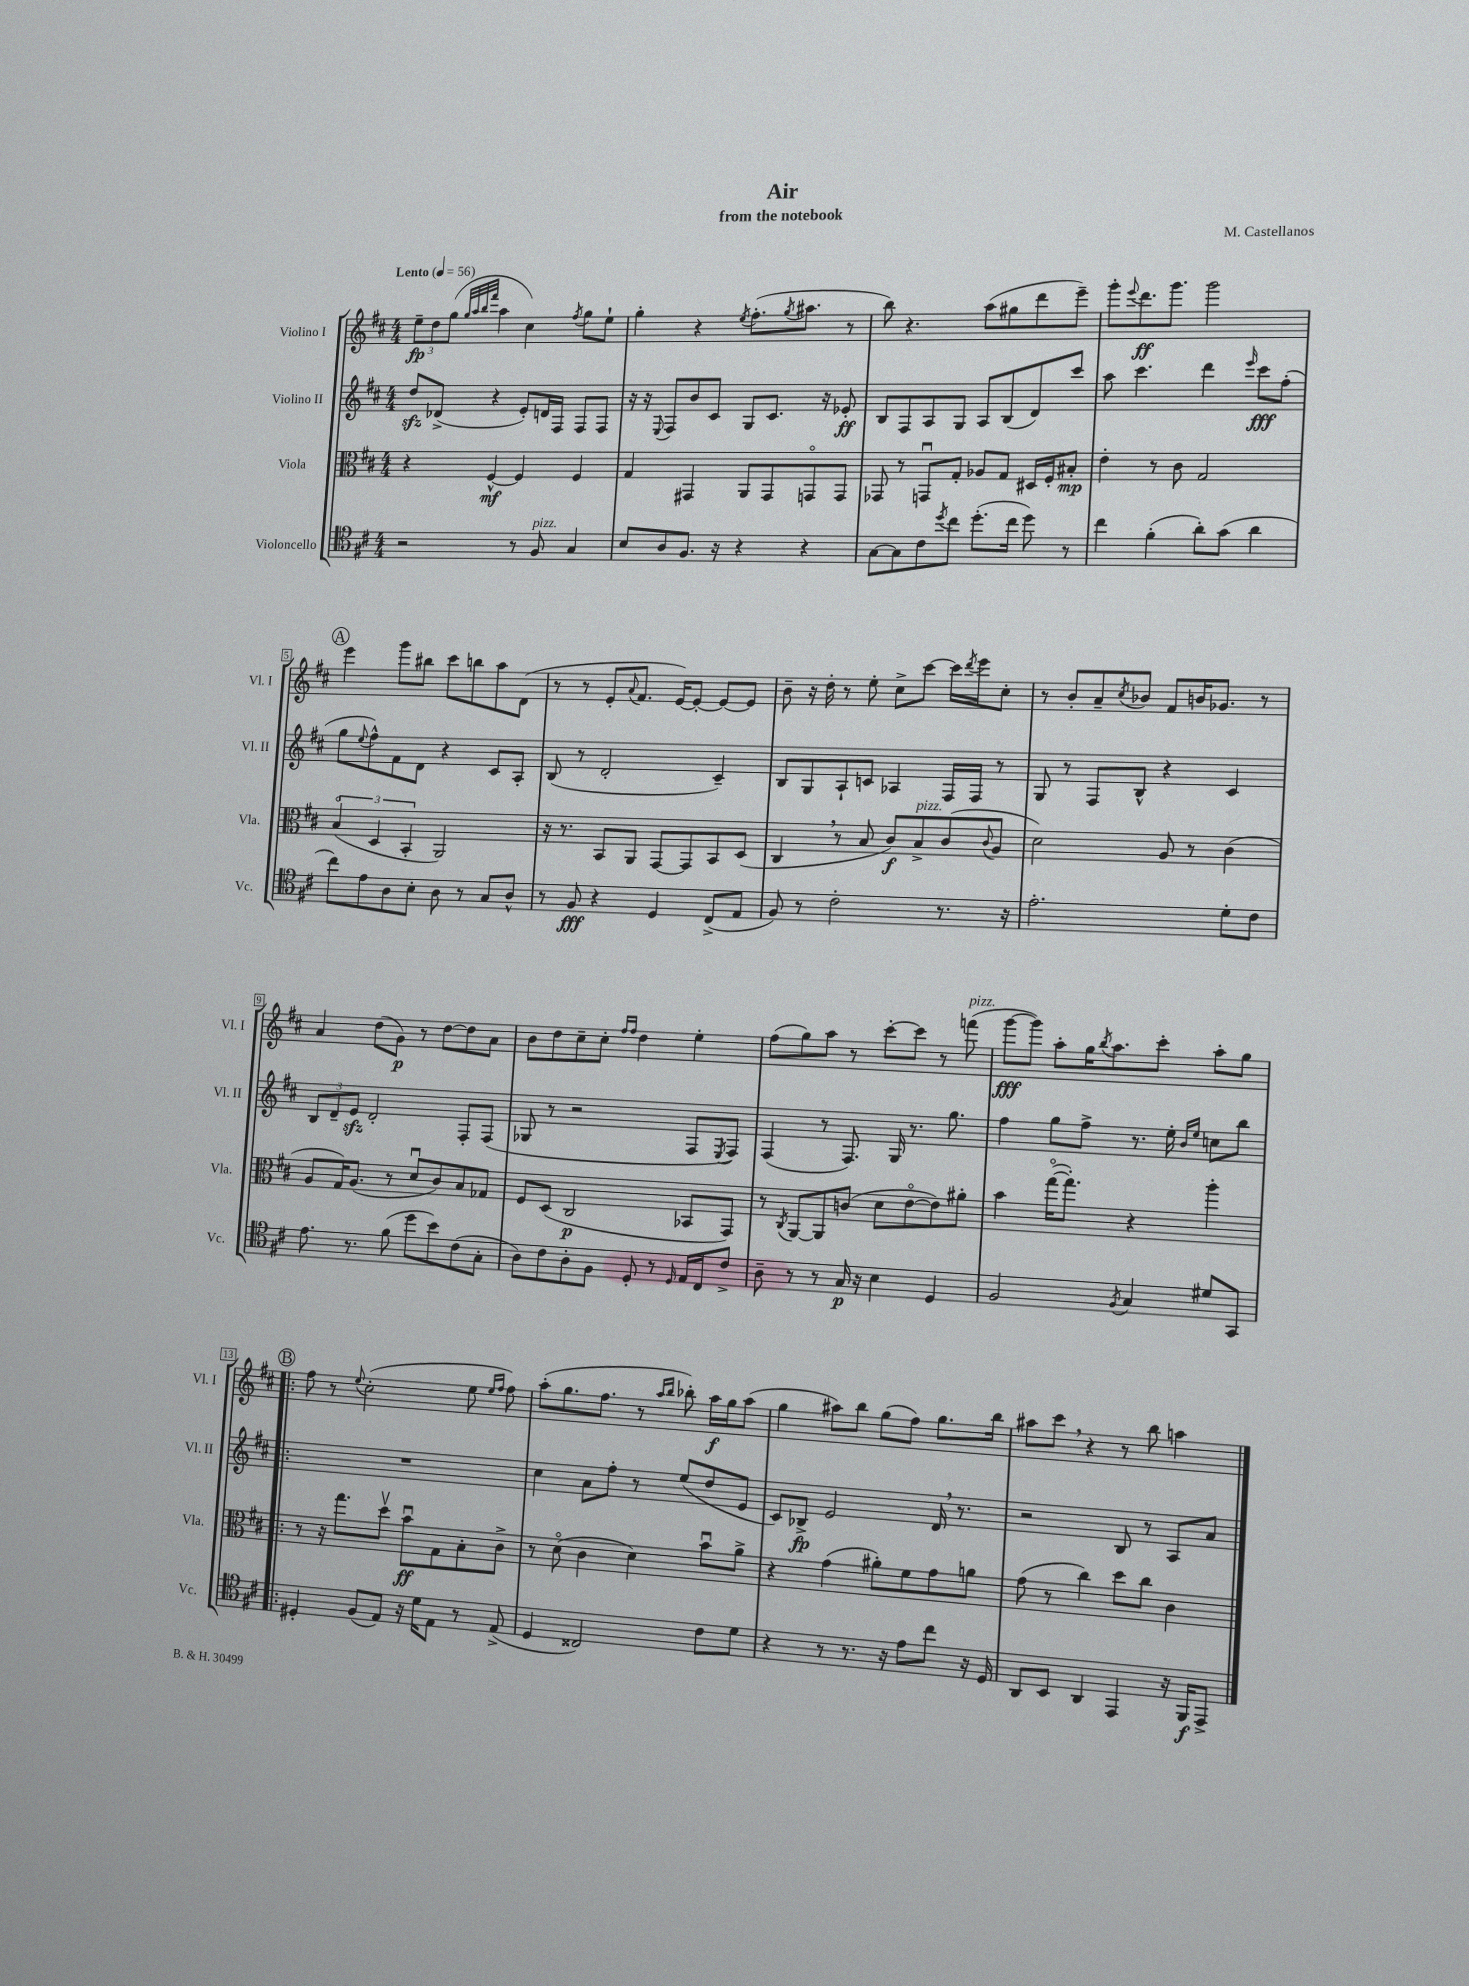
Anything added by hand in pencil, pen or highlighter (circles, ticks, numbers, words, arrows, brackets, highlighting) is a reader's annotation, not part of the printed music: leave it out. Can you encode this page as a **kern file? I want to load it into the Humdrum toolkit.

**kern	**dynam	**kern	**dynam	**kern	**dynam	**kern	**dynam
*part4	*part4	*part3	*part3	*part2	*part2	*part1	*part1
*staff4	*staff4	*staff3	*staff3	*staff2	*staff2	*staff1	*staff1
*I"Violoncello	*	*I"Viola	*	*I"Violino II	*	*I"Violino I	*
*I'Vc.	*	*I'Vla.	*	*I'Vl. II	*	*I'Vl. I	*
*clefC4	*	*clefC3	*	*clefG2	*	*clefG2	*
*k[f#c#]	*	*k[f#c#]	*	*k[f#c#]	*	*k[f#c#]	*
*M4/4	*	*M4/4	*	*M4/4	*	*M4/4	*
*MM56	*	*MM56	*	*MM56	*	*MM56	*
=1	=1	=1	=1	=1	=1	=1	=1
!	!	!	!	!	!	!LO:TX:a:B:t=Lento	!
2r	.	4r	.	8ddzz/L	.	12ee~\L	fp
.	.	.	.	.	.	12dd\	.
.	.	.	.	(8d-X^/J	.	.	.
.	.	.	.	.	.	(12gg\J	.
.	.	.	.	.	.	32qqgg/LLL	.
.	.	.	.	.	.	32qqaa/	.
.	.	.	.	.	.	32qqbb/	.
.	.	.	.	.	.	32qqfff#/JJJ	.
.	.	[4F#^^/	mf	4r	.	4aa\	.
8r	.	4F#/]	.	8e'/L)	.	4cc#\)	.
!LO:TX:a:i:t=pizz.	!	!	!	!	!	!	!
8F#/	.	.	.	16dn/L	.	.	.
.	.	.	.	16F#/JJ	.	.	.
.	.	.	.	.	.	8qff#/	.
4G/	.	4F#/	.	8F#/L	.	8gg\L	.
.	.	.	.	8F#/J	.	8ee`\J	.
=2	=2	=2	=2	=2	=2	=2	=2
8B/L	.	4G/	.	16r	.	4gg'\	.
.	.	.	.	16r	.	.	.
.	.	.	.	8qqE/	.	.	.
8A/	.	.	.	8F#/L	.	.	.
8.F#/J	.	4GG#X/	.	8b/	.	4r	.
.	.	.	.	8c#/J	.	.	.
16r	.	.	.	.	.	.	.
.	.	.	.	.	.	8qee/	.
4r	.	8AA/L	.	8G/L	.	(8.ff#'\L	.
.	.	8GG#/	.	8.c#/J	.	.	.
.	.	.	.	.	.	8qgg/	.
.	.	.	.	.	.	8.aa#X\J	.
4r	.	8GGn/	.	.	.	.	.
.	.	.	.	16r	.	.	.
.	.	8GG/J	.	8e-X'/	ff	8r	.
=3	=3	=3	=3	=3	=3	=3	=3
[8G\L	.	8GG-X/	.	8B/L	.	8bb\)	.
8G\]	.	8r	.	8F#/	.	4.r	.
8c#\	.	8GGnu/L	.	8A/	.	.	.
8qdd/	.	.	.	.	.	.	.
8cc#\J	.	8G'/J	.	8G/J	.	.	.
(8.dd'\L	.	8A-X/L	.	8A/L	.	(8aa\L	.
.	.	8G/J	.	(8B/	.	8gg#X\	.
16cc#\Jk	.	.	.	.	.	.	.
8dd\)	.	16D#X/LL	.	8d/)	.	8ddd\	.
.	.	16F#'/J	.	.	.	.	.
8r	.	8B#X'/J	mp	8ccc#/J	.	8eee~\J)	.
=4	=4	=4	=4	=4	=4	=4	=4
4cc#\	.	4e'\	.	8aa\	.	8ggg'\L	.
.	.	.	.	.	.	8qqeee/	.
.	.	.	.	4.ccc#\	.	8.ddd\	ff
(4f#'\	.	8r	.	.	.	.	.
.	.	.	.	.	.	8.ggg\J	.
.	.	8c#\	.	.	.	.	.
8a'\L)	.	2G/	.	4ddd\	.	2ggg\	.
(8g\J	.	.	.	.	.	.	.
.	.	.	.	16qqeee/	.	.	.
4a\	.	.	.	8ccc#\L	fff	.	.
.	.	.	.	(8ff#'\J	.	.	.
!!LO:LB:g=z
!!LO:REH:place=s1:t=A
=5	=5	=5	=5	=5	=5	=5	=5
8cc#\L)	.	(6B/	.	8gg\L	.	4eee\	.
.	.	.	.	8qqee/	.	.	.
8e\	.	.	.	8ff#^^\)	.	.	.
.	.	6D/	.	.	.	.	.
8A\	.	.	.	8f#\	.	8ggg\L	.
.	.	6BB'/	.	.	.	.	.
8B'\J	.	.	.	8d\J	.	8bb#X\J	.
8A\	.	2AA/)	.	4r	.	8ccc#\L	.
8r	.	.	.	.	.	8bbn\	.
8G/L	.	.	.	8c#/L	.	8aa\	.
8A^^/J	.	.	.	8A'/J	.	(8d\J	.
=6	=6	=6	=6	=6	=6	=6	=6
8r	.	16r	.	(8B/	.	8r	.
.	.	8.r	.	.	.	.	.
8F#/	fff	.	.	8r	.	8r	.
4r	.	8BB/L	.	2d'/	.	8e'/L	.
.	.	.	.	.	.	8qqa/	.
.	.	8AA/J	.	.	.	8.f#/J	.
4D/	.	[8GG/L	.	.	.	.	.
.	.	.	.	.	.	[16e/KL)	.
.	.	8GG/]	.	.	.	8e'/J_	.
(8C#^/L	.	8BB/	.	4c#~/)	.	8e/L_	.
8E/J	.	(8D/J	.	.	.	8e/J]	.
=7	=7	=7	=7	=7	=7	=7	=7
8F#/)	.	4C#,/	.	8B/L	.	8b~\	.
8r	.	.	.	8G/	.	16r	.
.	.	.	.	.	.	16dd'\	.
2c#'\	.	8r	.	8A`/	.	8r	.
.	.	8B/	.	8cn/J	.	8ee'\	.
.	.	8c#/L)	f	4A-X/	.	8cc#^\L	.
!	!	!LO:TX:a:i:t=pizz.	!	!	!	!	!
.	.	8B^/	.	.	.	[8ccc#\J	.
8.r	.	(8c#/	.	16F#/LL	.	16ccc#\LL]	.
.	.	.	.	.	.	8qddd/	.
.	.	.	.	16F#/JJ	.	16eee\J	.
.	.	8qqc#/	.	.	.	.	.
.	.	8A/J	.	8r	.	8cc#'\J	.
16r	.	.	.	.	.	.	.
=8	=8	=8	=8	=8	=8	=8	=8
2.e'\	.	2d\)	.	8G/	.	8r	.
.	.	.	.	8r	.	8b'/L	.
.	.	.	.	8F#/L	.	8a~/	.
.	.	.	.	.	.	8qcc#/	.
.	.	.	.	8B^^/J	.	8b-X/J	.
.	.	8A/	.	4r	.	8f#/L	.
.	.	8r	.	.	.	16bn/K	.
.	.	.	.	.	.	8.g-X/J	.
8d'\L	.	(4c#\	.	4c#/	.	.	.
8c#\J	.	.	.	.	.	8r	.
!!LO:LB:g=z
=9	=9	=9	=9	=9	=9	=9	=9
8.e\	.	8A/L	.	12B/L	.	4a/	.
.	.	.	.	12d~/	.	.	.
.	.	16G/K)	.	.	.	.	.
.	.	.	.	12ezz/J	.	.	.
8.r	.	(8.A/J	.	.	.	.	.
.	.	.	.	2d'/	.	(8dd\L	.
(8f#\	.	8r	.	.	.	8g\J)	p
8dd\L	.	8du/L	.	.	.	8r	.
8b\)	.	8c#/)	.	.	.	[8dd\L	.
(8c#\	.	8B/	.	8F#'/L	.	8dd\]	.
8G'\J	.	8G-X/J	.	(8F#/J	.	8a\J	.
=10	=10	=10	=10	=10	=10	=10	=10
8A\L)	.	8F#/L	.	8G-X/	.	8b\L	.
8c#\	.	(8D/J	.	8r	.	8dd\	.
8A'\	.	2C#/	p	2r	.	8cc#~\	.
8F#\J	.	.	.	.	.	8cc#'\J	.
.	.	.	.	.	.	16qqff#/LL	.
.	.	.	.	.	.	16qqff#/JJ	.
8D'/	.	.	.	.	.	4dd\	.
8r	.	.	.	.	.	.	.
16qqD/	.	.	.	.	.	.	.
16E/LL	.	8BB-X/L	.	8F#/L	.	4ee'\	.
16C#/J	.	.	.	.	.	.	.
.	.	.	.	8qE/	.	.	.
8c#^/J	.	8GG/J)	.	8F#/J)	.	.	.
=11	=11	=11	=11	=11	=11	=11	=11
8A~\	.	8r	.	(4F#/	.	(8ff#\L	.
.	.	8qC#/	.	.	.	.	.
8r	.	[8AA/L	.	.	.	8gg\)	.
8r	.	8AA/]	.	8r	.	8aa\J	.
16G/	p	(8cn/J	.	8.F#/)	.	8r	.
16r	.	.	.	.	.	.	.
4B\	.	8d\L	.	.	.	[8ccc#'\L	.
.	.	.	.	16G/	.	.	.
.	.	[8e\	.	8.r	.	8ccc#\J]	.
4D/	.	8e\])	.	.	.	8r	.
.	.	.	.	8.gg\	.	.	.
!	!	!	!	!	!	!LO:TX:a:i:t=pizz.	!
.	.	8a#X'\J	.	.	.	(8fffn\	.
=12	=12	=12	=12	=12	=12	=12	=12
2F#/	.	4b\	.	4ff#\	.	[8ggg\L	fff
.	.	.	.	.	.	8ggg\J])	.
.	.	([16gg\KL	.	8gg\L	.	8aa'\L	.
.	.	8.gg'\J])	.	.	.	.	.
.	.	.	.	8ff#^\J	.	16gg\K	.
.	.	.	.	.	.	8qbb/	.
.	.	.	.	.	.	8.aa\	.
8qF#/	.	.	.	.	.	.	.
4G/	.	4r	.	8.r	.	.	.
.	.	.	.	.	.	8ccc#'\J	.
.	.	.	.	16ee'\	.	.	.
.	.	.	.	16qqb/LL	.	.	.
.	.	.	.	16qqee/JJ	.	.	.
8d#X/L	.	4aa'\	.	8ccn\L	.	8aa'\L	.
8GG/J	.	.	.	8bb\J	.	8gg\J	.
!!LO:LB:g=z
!!LO:REH:place=s1:t=B
=13!|:	=13!|:	=13!|:	=13!|:	=13!|:	=13!|:	=13!|:	=13!|:
4D#X'/	.	8r	.	1r	.	8ff#\	.
.	.	16r	.	.	.	8r	.
.	.	8.gg\L	.	.	.	.	.
.	.	.	.	.	.	8qqee/	.
(8F#/L	.	.	.	.	.	(2cc#'\	.
8E/J)	.	8ddv\J	.	.	.	.	.
16r	.	8bu\L	ff	.	.	.	.
16d\KL	.	.	.	.	.	.	.
8E\J	.	8G\	.	.	.	.	.
8r	.	8B'\	.	.	.	8ee\	.
.	.	.	.	.	.	16qqee/LL	.
.	.	.	.	.	.	16qqff#/JJ	.
(8E^/	.	8c#^\J	.	.	.	8ff#\)	.
=14	=14	=14	=14	=14	=14	=14	=14
4D/	.	8r	.	4cc#\	.	(8aa'\L	.
.	.	(8d\	.	.	.	8.gg\	.
2C##X/)	.	4c#\	.	8a\L	.	.	.
.	.	.	.	.	.	8.ff#\J	.
.	.	.	.	8ff#'\J	.	.	.
.	.	4d\)	.	8r	.	8r	.
.	.	.	.	.	.	16qqaa/LL	.
.	.	.	.	.	.	16qqbb/JJ	.
.	.	.	.	(8ee/L	.	8bb-X'\)	.
8c#\L	.	8bu\L	.	8dd/	.	16aa\LL	f
.	.	.	.	.	.	16gg\J	.
8d\J	.	8a^\J	.	8e/J	.	(8aa\J	.
=15	=15	=15	=15	=15	=15	=15	=15
4r	.	4r	.	8c#/L)	.	4gg\	.
.	.	.	.	8B-X^/J	fp	.	.
8r	.	(4g\	.	2e/	.	8aa#X\L)	.
8.r	.	.	.	.	.	8bb\J	.
.	.	8a#X'\L)	.	.	.	(8gg\L	.
16r	.	.	.	.	.	.	.
8e\L	.	8f#\	.	.	.	8ff#\J)	.
8cc#\J	.	8g\	.	16d,/	.	8.gg\L	.
.	.	.	.	8.r	.	.	.
16r	.	8an\J	.	.	.	.	.
16D/	.	.	.	.	.	16bb\Jk	.
=16	=16	=16	=16	=16	=16	=16	=16
8AA/L	.	(8g\	.	2r	.	8aa#X\L	.
8BB/J	.	8r	.	.	.	8ccc#,\J	.
4AA/	.	4cc#\)	.	.	.	4r	.
4EE/	.	8dd\L	.	8B/	.	8r	.
.	.	8cc#\J	.	8r	.	8bb\	.
16r	.	4c#\	.	8A/L	.	4aan\	.
16FF#/KL	f	.	.	.	.	.	.
8EE^/J	.	.	.	8a/J	.	.	.
==	==	==	==	==	==	==	==
*-	*-	*-	*-	*-	*-	*-	*-
